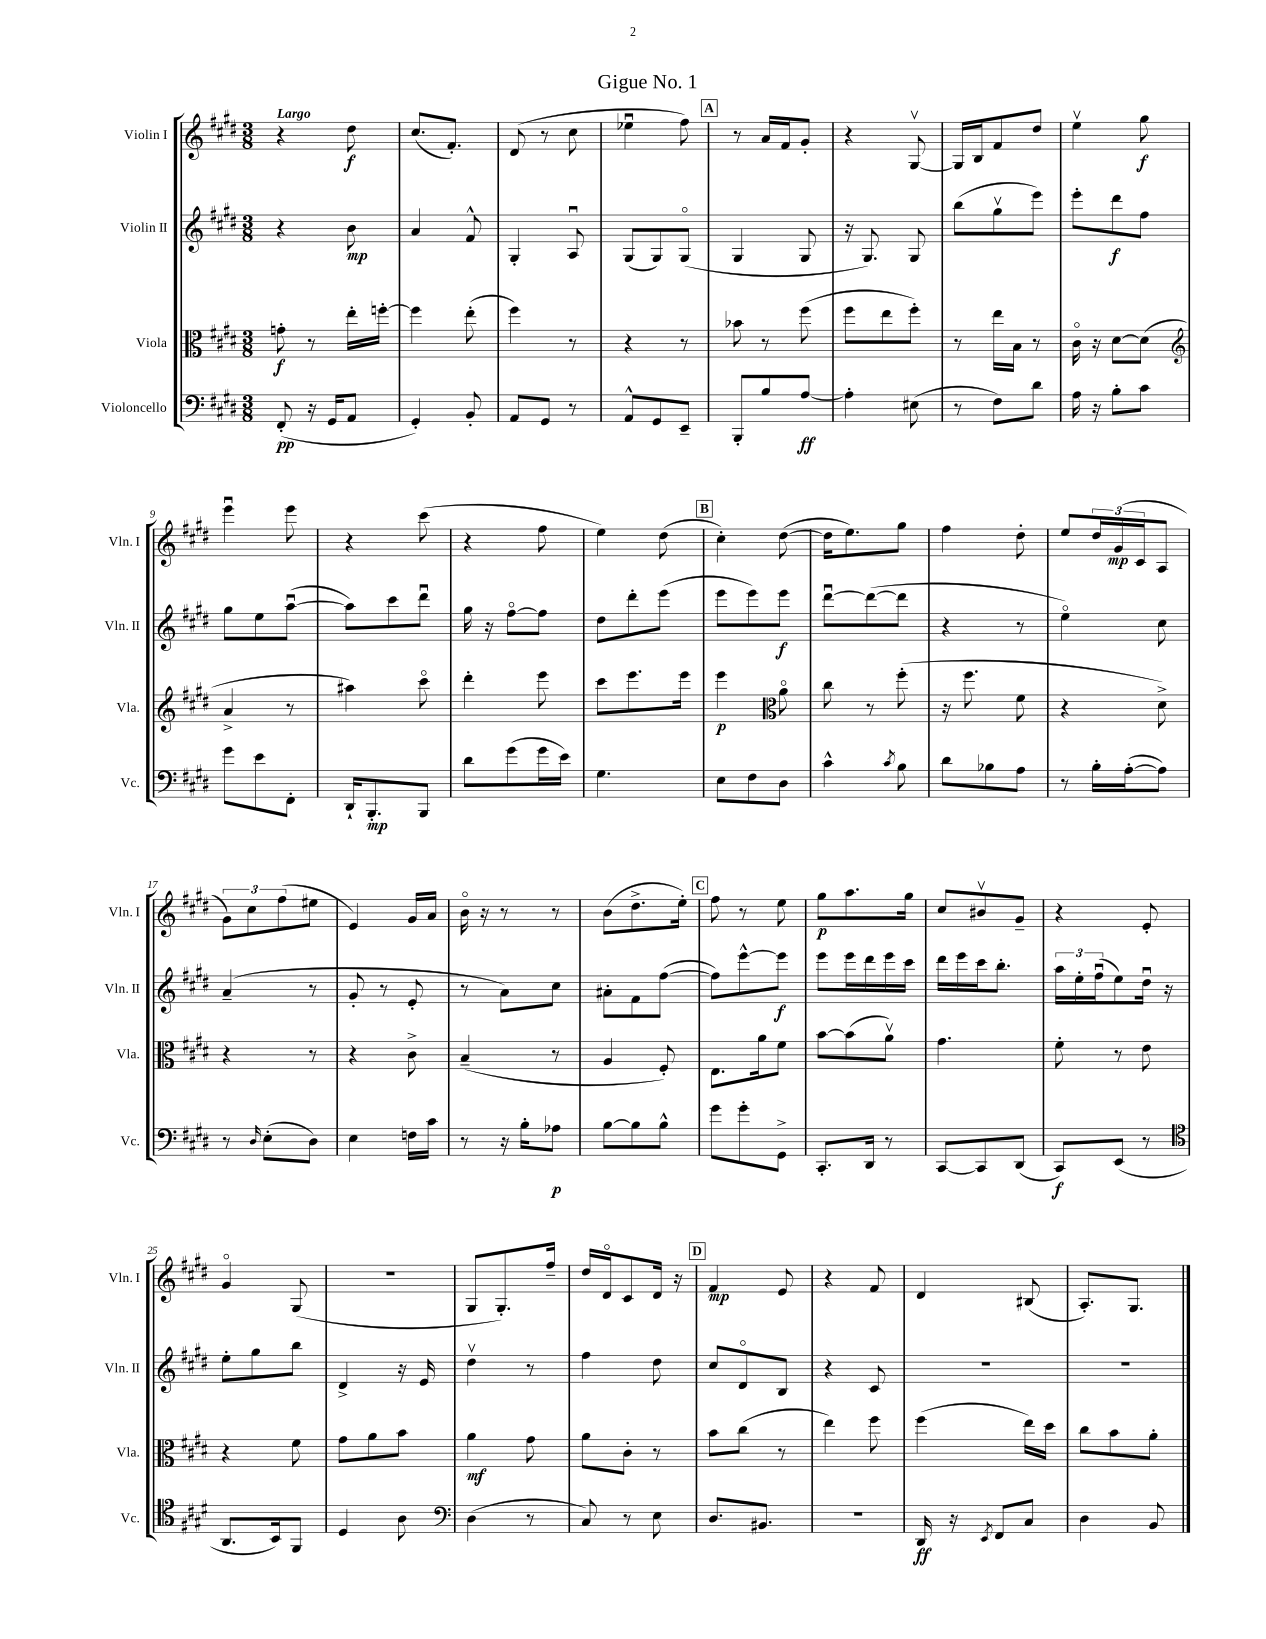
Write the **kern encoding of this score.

**kern	**dynam	**kern	**dynam	**kern	**dynam	**kern	**dynam
*part4	*part4	*part3	*part3	*part2	*part2	*part1	*part1
*staff4	*staff4	*staff3	*staff3	*staff2	*staff2	*staff1	*staff1
*I"Violoncello	*	*I"Viola	*	*I"Violin II	*	*I"Violin I	*
*I'Vc.	*	*I'Vla.	*	*I'Vln. II	*	*I'Vln. I	*
*clefF4	*	*clefC3	*	*clefG2	*	*clefG2	*
*k[f#c#g#d#]	*	*k[f#c#g#d#]	*	*k[f#c#g#d#]	*	*k[f#c#g#d#]	*
*M3/8	*	*M3/8	*	*M3/8	*	*M3/8	*
=1	=1	=1	=1	=1	=1	=1	=1
!	!	!	!	!	!	!LO:TX:a:B:t=Largo	!
(8FF#'/	pp	8gn'\	f	4r	.	4r	.
16r	.	8r	.	.	.	.	.
16GG#/KL	.	.	.	.	.	.	.
8AA/J	.	16ee'\LL	.	8b\	mp	8dd#\	f
.	.	[16ffn'\JJ	.	.	.	.	.
=2	=2	=2	=2	=2	=2	=2	=2
4GG#'/)	.	4ff\]	.	4a/	.	(8.cc#/L	.
.	.	.	.	.	.	8.f#'/J)	.
8BB'/	.	(8ee'\	.	8f#^^/	.	.	.
=3	=3	=3	=3	=3	=3	=3	=3
8AA/L	.	4ff#\)	.	4G#'/	.	(8d#/	.
8GG#/J	.	.	.	.	.	8r	.
8r	.	8r	.	8Au/	.	8cc#\	.
=4	=4	=4	=4	=4	=4	=4	=4
8AA^^/L	.	4r	.	(8G#/L	.	4ee-Xu\	.
8GG#/	.	.	.	8G#/)	.	.	.
8EE~/J	.	8r	.	(8G#/J	.	8ff#\)	.
!!LO:REH:place=s1:t=A
=5	=5	=5	=5	=5	=5	=5	=5
8BBB'/L	.	8b-X\	.	4G#/	.	8r	.
8B/	.	8r	.	.	.	16a/LL	.
.	.	.	.	.	.	16f#/J	.
[8A/J	ff	(8ff#\	.	8G#/	.	8g#'/J	.
=6	=6	=6	=6	=6	=6	=6	=6
4A'\]	.	8ff#\L	.	16r	.	4r	.
.	.	.	.	8.G#/)	.	.	.
.	.	8ee\	.	.	.	.	.
(8E#X\	.	8ff#'\J)	.	8G#/	.	[8G#v/	.
=7	=7	=7	=7	=7	=7	=7	=7
8r	.	8r	.	(8bb\L	.	16G#/LL]	.
.	.	.	.	.	.	16B/J	.
8F#\L)	.	16ee\LL	.	8gg#v\	.	8f#/	.
.	.	16B\JJ	.	.	.	.	.
8d#\J	.	8r	.	8eee\J)	.	8dd#/J	.
=8	=8	=8	=8	=8	=8	=8	=8
16A\	.	16c#\	.	8eee'\L	.	4eev\	.
16r	.	16r	.	.	.	.	.
8B'\L	.	[8d#\L	.	8ddd#\	f	.	.
8c#\J	.	(8d#\J]	.	8ff#\J	.	8gg#\	f
!!LO:LB:g=z
=9	=9	=9	=9	=9	=9	=9	=9
*	*	*clefG2	*	*	*	*	*
8g#\L	.	4a^/	.	8gg#\L	.	4eeeu\	.
8e\	.	.	.	8ee\	.	.	.
8FF#'\J	.	8r	.	([8aau\J	.	8eee\	.
=10	=10	=10	=10	=10	=10	=10	=10
16DD#`/KL	.	4aa#X\)	.	8aa\L])	.	4r	.
8.BBB'/	mp	.	.	.	.	.	.
.	.	.	.	8ccc#\	.	.	.
8BBB/J	.	8ccc#\	.	8ddd#u\J	.	(8ccc#\	.
=11	=11	=11	=11	=11	=11	=11	=11
8d#\L	.	4ddd#'\	.	16gg#\	.	4r	.
.	.	.	.	16r	.	.	.
(8g#\	.	.	.	[8ff#\L	.	.	.
16g#\L	.	8eee\	.	8ff#\J]	.	8ff#\	.
16e\JJ)	.	.	.	.	.	.	.
=12	=12	=12	=12	=12	=12	=12	=12
4.G#\	.	8ccc#\L	.	8dd#\L	.	4ee\)	.
.	.	8.eee\	.	8ddd#'\	.	.	.
.	.	.	.	(8eee\J	.	(8dd#\	.
.	.	16eee\Jk	.	.	.	.	.
!!LO:REH:place=s1:t=B
=13	=13	=13	=13	=13	=13	=13	=13
8E\L	.	4eee\	p	8eee\L	.	4cc#'\)	.
8F#\	.	.	.	8eee\)	.	.	.
*	*	*clefC3	*	*	*	*	*
8D#\J	.	8a\	.	8eee\J	f	([8dd#\	.
=14	=14	=14	=14	=14	=14	=14	=14
4c#^^\	.	8cc#\	.	[8ddd#u\L	.	16dd#\KL]	.
.	.	.	.	.	.	8.ee\)	.
.	.	8r	.	(8ddd#\_	.	.	.
8qc#/	.	.	.	.	.	.	.
8B\	.	(8ff#'\	.	8ddd#\J]	.	8gg#\J	.
=15	=15	=15	=15	=15	=15	=15	=15
8d#\L	.	16r	.	4r	.	4ff#\	.
.	.	8.ff#\	.	.	.	.	.
8B-X\	.	.	.	.	.	.	.
8A\J	.	8f#\	.	8r	.	8dd#'\	.
=16	=16	=16	=16	=16	=16	=16	=16
8r	.	4r	.	4ee\)	.	8ee/L	.
16B'\LL	.	.	.	.	.	24dd#/L	.
.	.	.	.	.	.	(24g#/	mp
([16A'\J	.	.	.	.	.	.	.
.	.	.	.	.	.	24c#/J	.
8A\J])	.	8d#^\)	.	8cc#\	.	8A/J	.
!!LO:LB:g=z
=17	=17	=17	=17	=17	=17	=17	=17
8r	.	4r	.	(4a~/	.	12g#\L)	.
.	.	.	.	.	.	12cc#\	.
16qqD#/	.	.	.	.	.	.	.
(8E'\L	.	.	.	.	.	.	.
.	.	.	.	.	.	(12ff#\	.
8D#\J)	.	8r	.	8r	.	8ee#X\J	.
=18	=18	=18	=18	=18	=18	=18	=18
4E\	.	4r	.	8g#'/	.	4e/)	.
.	.	.	.	8r	.	.	.
16Fn\LL	.	8c#^\	.	8e'/	.	16g#/LL	.
16c#\JJ	.	.	.	.	.	16a/JJ	.
=19	=19	=19	=19	=19	=19	=19	=19
8r	.	(4B~/	.	8r	.	16b\	.
.	.	.	.	.	.	16r	.
16r	.	.	.	8a\L)	.	8r	.
16B'\KL	.	.	.	.	.	.	.
8A-X\J	p	8r	.	8cc#\J	.	8r	.
=20	=20	=20	=20	=20	=20	=20	=20
[8B\L	.	4A/	.	8a#X'\L	.	(8b\L	.
8B\]	.	.	.	8f#\	.	8.dd#^\	.
8B^^\J	.	8F#'/)	.	([8ff#\J	.	.	.
.	.	.	.	.	.	16ee'\Jk)	.
!!LO:REH:place=s1:t=C
=21	=21	=21	=21	=21	=21	=21	=21
8g#\L	.	8.E\L	.	8ff#\L])	.	8ff#\	.
8g#'\	.	.	.	[8eee^^\	.	8r	.
.	.	16a\k	.	.	.	.	.
8GG#^\J	.	8f#\J	.	8eee\J]	f	8ee\	.
=22	=22	=22	=22	=22	=22	=22	=22
8.CC#'/L	.	[8b\L	.	8eee\L	.	8gg#\L	p
.	.	(8b\]	.	16eee\L	.	8.aa\	.
16DD#/Jk	.	.	.	16ddd#\	.	.	.
8r	.	8av\J)	.	16eee\	.	.	.
.	.	.	.	16ccc#\JJ	.	16gg#\Jk	.
=23	=23	=23	=23	=23	=23	=23	=23
[8CC#/L	.	4.g#\	.	16ddd#\LL	.	8cc#/L	.
.	.	.	.	16eee\	.	.	.
8CC#/]	.	.	.	16ccc#\J	.	8b#Xv/	.
.	.	.	.	8.bb'\J	.	.	.
(8DD#/J	.	.	.	.	.	8g#~/J	.
=24	=24	=24	=24	=24	=24	=24	=24
8CC#/L)	f	8f#'\	.	24aa\LL	.	4r	.
.	.	.	.	24ee'\	.	.	.
.	.	.	.	(24ff#u\J	.	.	.
(8EE/J	.	8r	.	8ee\)	.	.	.
8r	.	8e\	.	16dd#u\Jk	.	8e'/	.
.	.	.	.	16r	.	.	.
!!LO:LB:g=z
=25	=25	=25	=25	=25	=25	=25	=25
*clefC4	*	*	*	*	*	*	*
8.AA/L	.	4r	.	8ee'\L	.	4g#/	.
.	.	.	.	8gg#\	.	.	.
16BB/k)	.	.	.	.	.	.	.
8FF#/J	.	8f#\	.	8bb\J	.	(8G#/	.
=26	=26	=26	=26	=26	=26	=26	=26
4D#/	.	8g#\L	.	4d#^/	.	4.r	.
.	.	8a\	.	.	.	.	.
8A\	.	8b\J	.	16r	.	.	.
.	.	.	.	16e/	.	.	.
=27	=27	=27	=27	=27	=27	=27	=27
*clefF4	*	*	*	*	*	*	*
(4D#\	.	4a\	mf	4dd#v\	.	8G#/L	.
.	.	.	.	.	.	8.G#'/)	.
8r	.	8g#\	.	8r	.	.	.
.	.	.	.	.	.	16ff#~/Jk	.
=28	=28	=28	=28	=28	=28	=28	=28
8C#/)	.	8a\L	.	4ff#\	.	16dd#/LL	.
.	.	.	.	.	.	16d#/J	.
8r	.	8c#'\J	.	.	.	8c#/	.
8E\	.	8r	.	8dd#\	.	16d#/Jk	.
.	.	.	.	.	.	16r	.
!!LO:REH:place=s1:t=D
=29	=29	=29	=29	=29	=29	=29	=29
8.D#/L	.	8b\L	.	8cc#/L	.	4f#/	mp
.	.	(8cc#\J	.	8d#/	.	.	.
8.BB#X/J	.	.	.	.	.	.	.
.	.	8r	.	8B/J	.	8e/	.
=30	=30	=30	=30	=30	=30	=30	=30
4.r	.	4ee\)	.	4r	.	4r	.
.	.	8ff#\	.	8c#/	.	8f#/	.
=31	=31	=31	=31	=31	=31	=31	=31
16DD#/	ff	(4ff#\	.	4.r	.	4d#/	.
16r	.	.	.	.	.	.	.
8qEE/	.	.	.	.	.	.	.
8FF#/L	.	.	.	.	.	.	.
8C#/J	.	16ee\LL)	.	.	.	(8B#X/	.
.	.	16dd#\JJ	.	.	.	.	.
=32	=32	=32	=32	=32	=32	=32	=32
4D#\	.	8cc#\L	.	4.r	.	8.A'/L)	.
.	.	8b\	.	.	.	.	.
.	.	.	.	.	.	8.G#/J	.
8BB/	.	8a'\J	.	.	.	.	.
==	==	==	==	==	==	==	==
*-	*-	*-	*-	*-	*-	*-	*-
